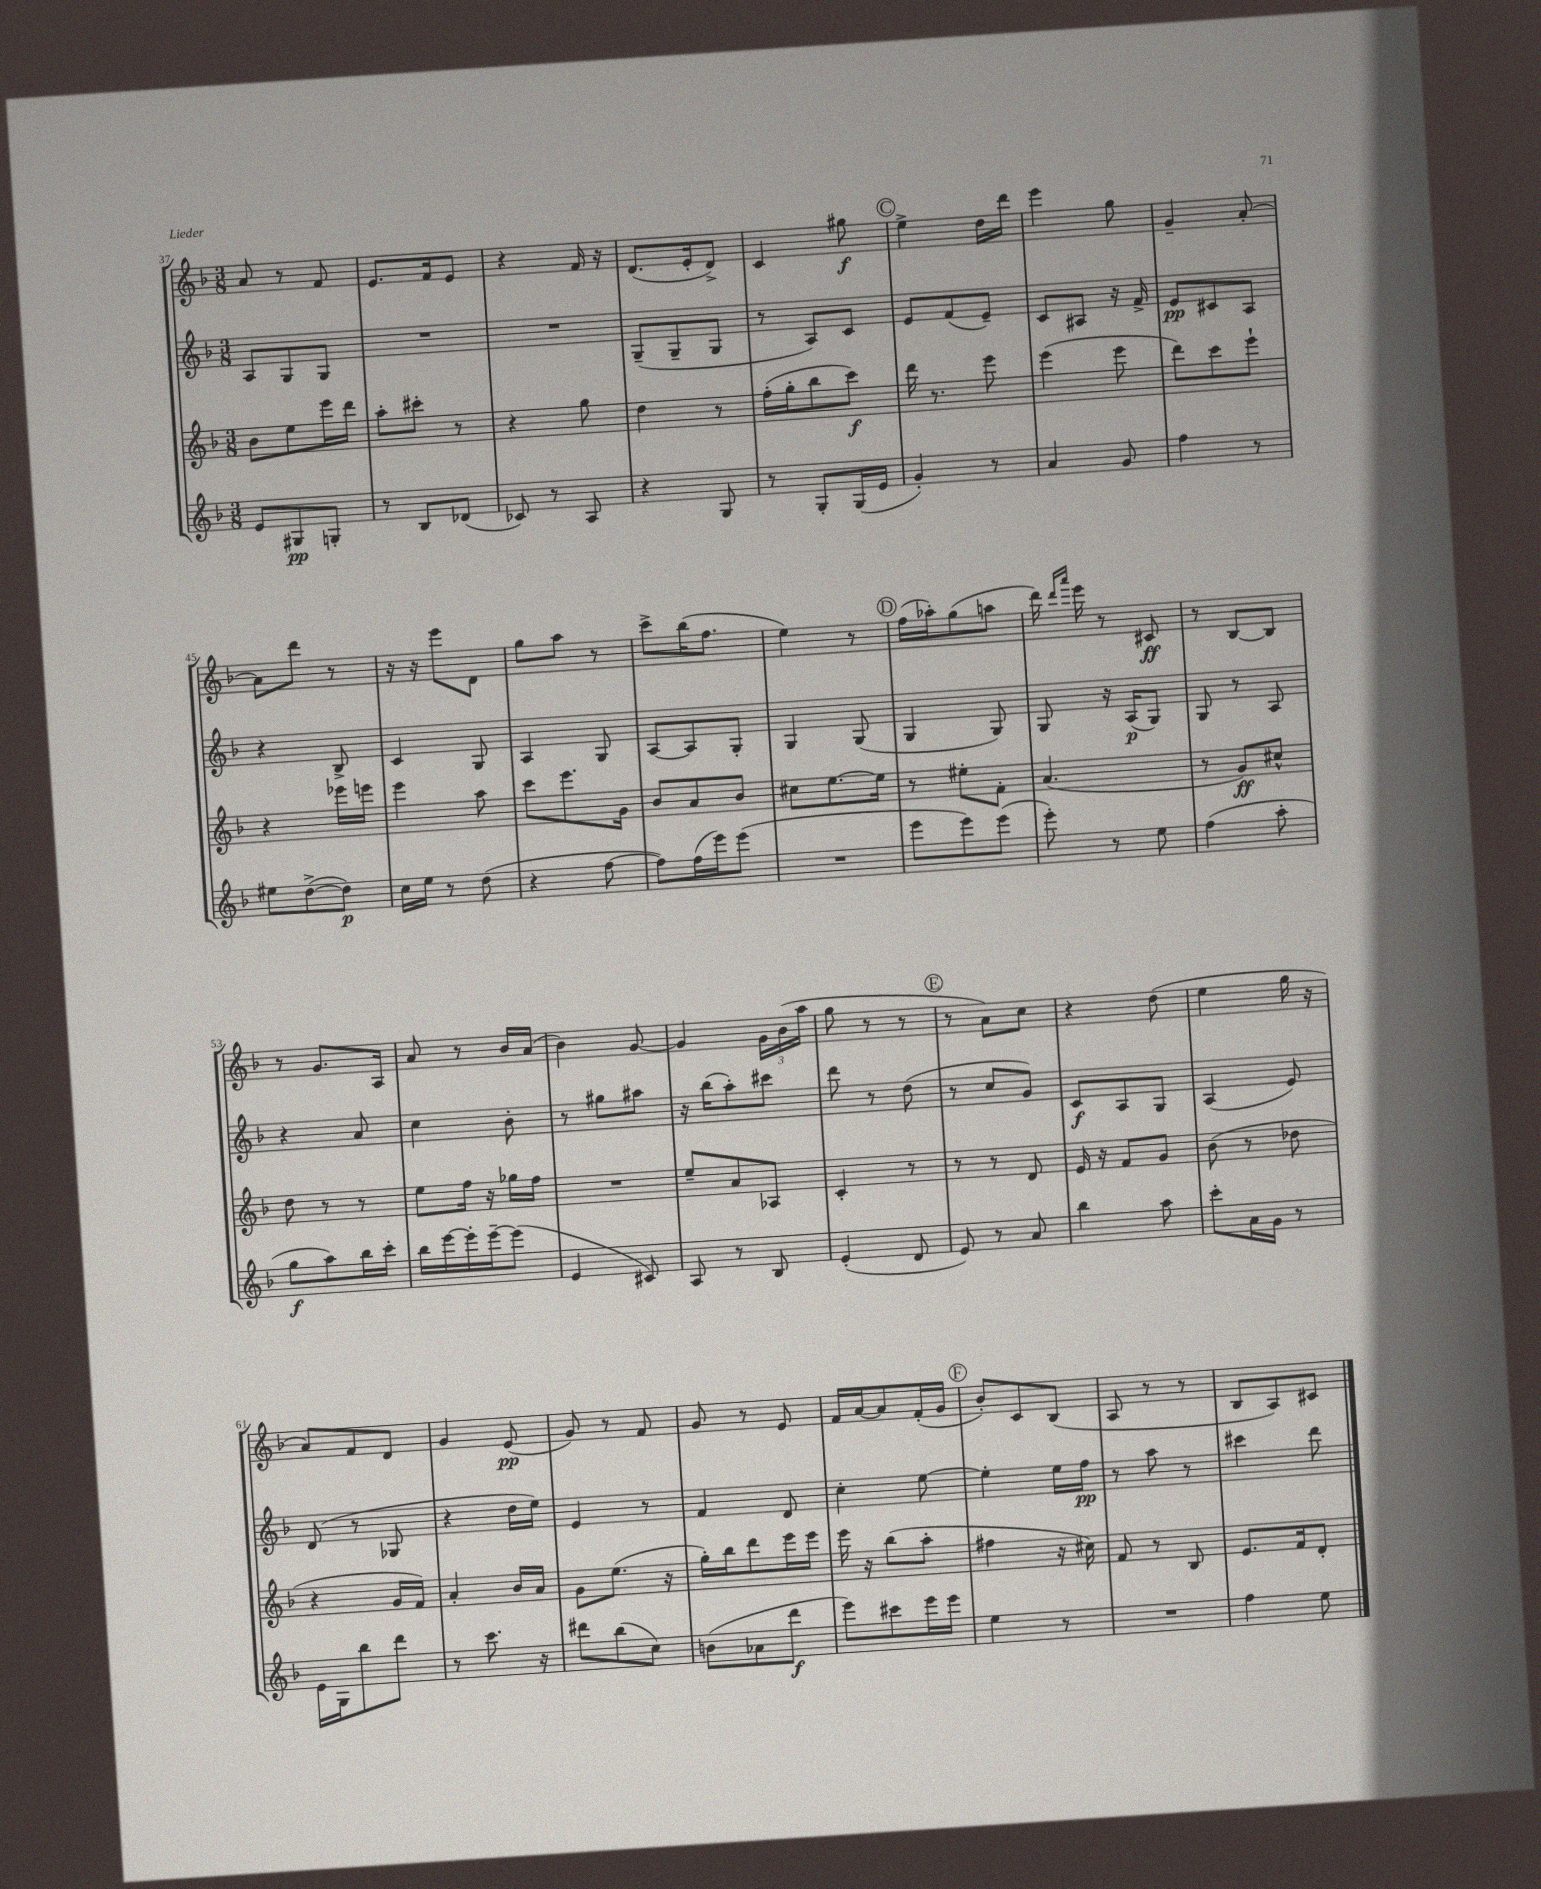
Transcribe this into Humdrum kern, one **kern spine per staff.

**kern	**kern	**kern	**kern
*staff4	*staff3	*staff2	*staff1
*clefG2	*clefG2	*clefG2	*clefG2
*k[b-]	*k[b-]	*k[b-]	*k[b-]
*M3/8	*M3/8	*M3/8	*M3/8
8e	8b-	8A	8a
8G#	8ee	8G	8r
8G'	16eee	8G	8f
.	16ddd	.	.
=	=	=	=
8r	8aa'	4.r	8.e
8B-	8ccc#'	.	.
.	.	.	16f
(8d-	8r	.	8e
=	=	=	=
8c-)	4r	4.r	4r
8r	.	.	.
8A	8gg	.	16f
.	.	.	16r
=	=	=	=
4r	4dd	(8G~	(8.d
.	.	8G~	.
.	.	.	16e'
8G	8r	8G	8d^)
=	=	=	=
8r	(16ff'	8r	4c
.	16gg'	.	.
8G'	8bb-	8A)	.
(16G	8ccc)	8c	8gg#
16e	.	.	.
=	=	=	=
4g')	16ddd	8e	4ee^
.	8.r	.	.
.	.	(8f	.
8r	8eee	8e~)	16dd
.	.	.	16ddd
=	=	=	=
4a	(4eee	8c	4eee
.	.	8A#	.
8g	8eee	16r	8gg
.	.	16f^	.
=	=	=	=
4ff	8ddd)	8e	4g~
.	8ccc	8c#	.
8r	8eee`	8A	[8a'
=	=	=	=
8ee#	4r	4r	8a]
([8dd^	.	.	8ddd
8dd])	16eee-	8B-^	8r
.	16eee	.	.
=	=	=	=
16cc	4eee	4c	16r
16ee	.	.	16r
8r	.	.	8eee
(8dd	8aa	8G	8d
=	=	=	=
4r	8ccc	4A	8gg
.	8.eee	.	8aa
[8ff	.	8G	8r
.	16g	.	.
=	=	=	=
8ff])	8b-	[8A	8ccc^
(16ff	8a	8A]	(16bb-
16eee)	.	.	8.ff
(8eee	8b-	8G'	.
=	=	=	=
4.r	8cc#	4G	4ee)
.	[8.ee	.	.
.	.	(8G	8r
.	16ee]	.	.
=	=	=	=
8eee	8r	4G	(16ff
.	.	.	16aa-')
8eee)	8ee#'	.	(8gg
(8eee	8f'	8G)	8aa
=	=	=	=
8eee')	(4.a	8G	16ddd)
.	.	.	16qqddd
.	.	.	16qqaaa
.	.	.	16eee
8r	.	16r	8r
.	.	(16A	.
8ee	.	8G)	8c#
=	=	=	=
(4ff	8r	8G	8r
.	8g)	8r	[8B-
8aa'	8cc#^^	8A	8B-]
=	=	=	=
8gg	8dd	4r	8r
8aa)	8r	.	8.g
16bb-	8r	8a	.
16ccc'	.	.	16A
=	=	=	=
16bb-	8ee	4cc	8a
[16eee	.	.	.
16eee']	16ff	.	8r
[16eee~	16r	.	.
(8eee]	16gg-	8b-'	16b-
.	16ff	.	(16a
=	=	=	=
4e	4.r	8r	4b-)
.	.	8gg#	.
8c#)	.	8aa#	[8g
=	=	=	=
8A	8ee~	16r	4g]
.	.	(16bb-	.
8r	8a	8aa')	.
8B-	8A-	8ccc#	24g
.	.	.	(24b-
.	.	.	24aa
=	=	=	=
(4e'	4c'	8ddd	8gg
.	.	8r	8r
8d	8r	(8dd	8r
=	=	=	=
8e)	8r	8r	8r
8r	8r	8cc	8a)
8a	8d	8g)	8cc
=	=	=	=
4bb-	16e	8c	4r
.	16r	.	.
.	8f	8A	.
8aa	8g	8G	(8dd
=	=	=	=
8ccc'	(8b-	(4A	4ee
16a	8r	.	.
16g	.	.	.
8r	8dd-	8e)	16gg
.	.	.	16r
=	=	=	=
16e	4r	(8d	8a)
16G	.	.	.
8bb-	.	8r	8f
8ddd	16g	8G-	8d
.	16f)	.	.
=	=	=	=
8r	4a'	4r	4g
8.ccc	.	.	.
.	16b-	16dd	(8e
16r	16a	16ee)	.
=	=	=	=
8ddd#	8g	4e	8g)
(8bb-	(8.ee	.	8r
8cc)	.	8r	8f
.	16r	.	.
=	=	=	=
(8b	16gg')	4f	8g
.	16bb-	.	.
8a-	8ddd	.	8r
8ddd	16eee	8d	8e
.	16eee	.	.
=	=	=	=
8eee)	16eee	4cc'	16f
.	16r	.	[16a
8ccc#	(8bb-	.	8a]
16eee	8aa'	[8ee	(16f'
16eee	.	.	16g
=	=	=	=
4ee	4ff#	4ee']	8b-')
.	.	.	8c
8r	16r	16ee	(8B-
.	16cc#)	16ff	.
=	=	=	=
4.r	8f	8r	8A
.	8r	8aa	8r
.	8B-	8r	8r
=	=	=	=
4ff	8.e	4ccc#	8B-
.	.	.	8A)
.	16f	.	.
8ee	8d'	8ddd	8c#
==	==	==	==
*-	*-	*-	*-
